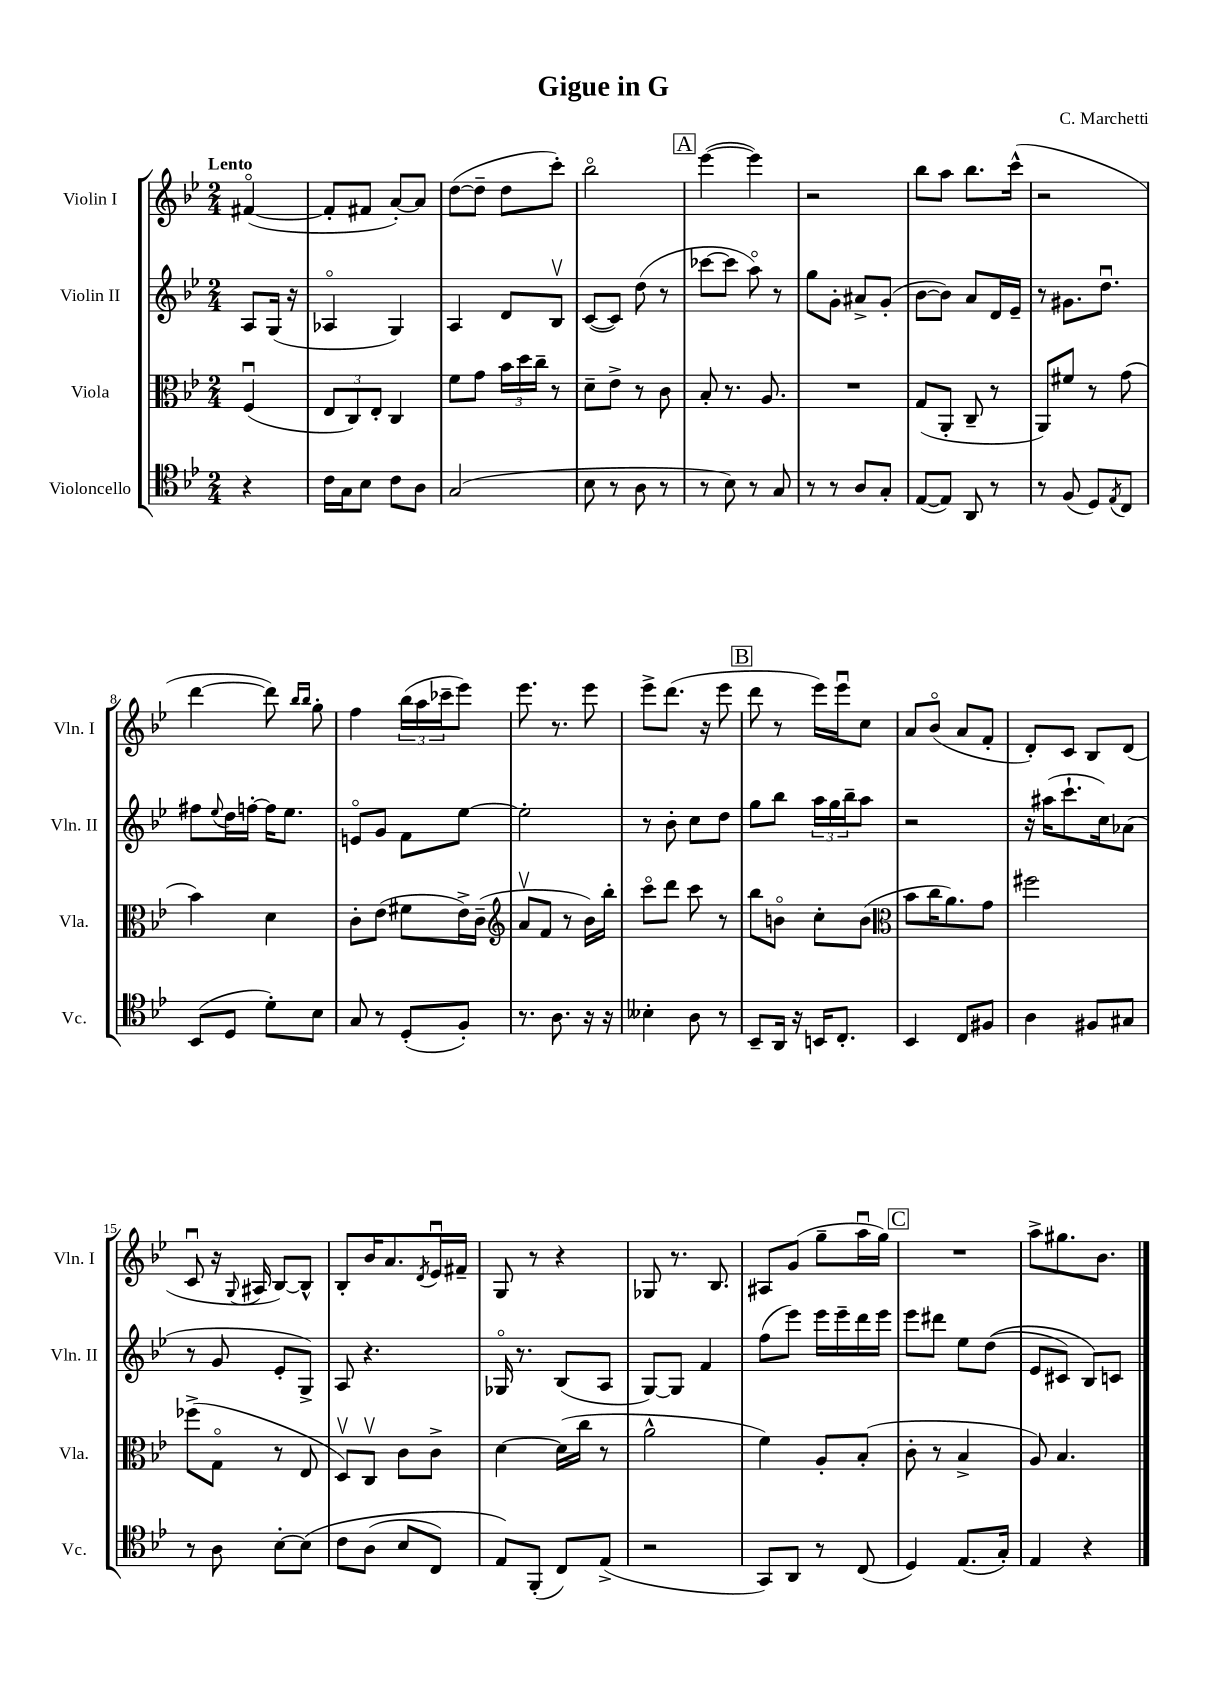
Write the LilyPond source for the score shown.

\header { title = "Gigue in G" composer = "C. Marchetti" }
<<
\new StaffGroup <<
\new Staff = "s0" \with { instrumentName = "Violin I" shortInstrumentName = "Vln. I" } {
    \clef treble \key bes \major \numericTimeSignature \time 2/4 \partial 4 \tempo "Lento"
    fis'4~\flageolet( |
    fis'8-. fis'8 a'8~-.) a'8 |
    d''8~( d''8-- d''8 c'''8-.) |
    bes''2\flageolet |
    \mark \markup { \box "A" } ees'''4~( ees'''4) |
    r2 |
    bes''8 a''8 bes''8. c'''16-^( |
    r2 |
    d'''4~ d'''8) \grace { bes''16 bes''16 } g''8-. |
    f''4 \tuplet 3/2 { bes''16( a''16 ces'''16-- } ees'''8) |
    ees'''8. r8. ees'''8 |
    ees'''8-> d'''8.( r16 ees'''8 |
    \mark \markup { \box "B" } d'''8 r8 ees'''16) ees'''16\downbow c''8 |
    a'8 bes'8\flageolet( a'8 f'8-. |
    d'8-.) c'8 bes8 d'8( |
    c'8\downbow r16 \appoggiatura { g8 } ais16 bes8~) bes8-^ |
    bes8-. bes'16 a'8. \acciaccatura { d'8 } ees'16\downbow fis'16-- |
    g8 r8 r4 |
    ges8 r8. bes8. |
    ais8 g'8( g''8-- a''16\downbow g''16) |
    \mark \markup { \box "C" } R2 |
    a''8-> gis''8. bes'8. \bar "|." |
}
\new Staff = "s1" \with { instrumentName = "Violin II" shortInstrumentName = "Vln. II" } {
    \clef treble \key bes \major \numericTimeSignature \time 2/4 \partial 4
    a8 g16( r16 |
    aes4\flageolet g4) |
    a4 d'8 bes8\upbow |
    c'8~( c'8) d''8( r8 |
    \mark \markup { \box "A" } ces'''8~ ces'''8 a''8\flageolet) r8 |
    g''8 g'8-. ais'8-> g'8-.( |
    bes'8~ bes'8) a'8 d'16 ees'16-- |
    r8 gis'8. d''8.\downbow |
    fis''8 \appoggiatura { ees''8 } d''16 f''16~-. f''16 ees''8. |
    e'8\flageolet g'8 f'8 ees''8~ |
    ees''2-. |
    r8 bes'8-. c''8 d''8 |
    \mark \markup { \box "B" } g''8 bes''8 \tuplet 3/2 { a''16 g''16 bes''16-- } a''8 |
    r2 |
    r16 ais''16( c'''8.-! c''16) aes'8( |
    r8 g'8 ees'8-. g8->) |
    a8 r4. |
    ges16\flageolet r8. bes8( a8 |
    g8~) g8 f'4 |
    f''8( ees'''8) ees'''16 ees'''16-- d'''16 ees'''16 |
    \mark \markup { \box "C" } ees'''8 dis'''8 ees''8 d''8(\( |
    ees'8 cis'8) bes8\) c'8 \bar "|." |
}
\new Staff = "s2" \with { instrumentName = "Viola" shortInstrumentName = "Vla." } {
    \clef alto \key bes \major \numericTimeSignature \time 2/4 \partial 4
    f4\downbow( |
    \tuplet 3/2 { ees8 c8) ees8-. } c4 |
    f'8 g'8 \tuplet 3/2 { bes'16 d''16 c''16-- } r8 |
    d'8-- ees'8-> r8 c'8 |
    \mark \markup { \box "A" } bes8-. r8. a8. |
    R2 |
    g8( a,8-. c8-- r8 |
    a,8) fis'8 r8 g'8( |
    bes'4) d'4 |
    c'8-. ees'8( fis'8 ees'16->) c'16--( |
    \clef treble a'8\upbow f'8 r8 bes'16) bes''16-. |
    c'''8\flageolet d'''8 c'''8 r8 |
    \mark \markup { \box "B" } bes''8 b'8\flageolet c''8-. b'8( |
    \clef alto bes'8 c''16 a'8.) g'8 |
    fis''2 |
    fes''8->( g8\flageolet r8 ees8 |
    d8\upbow) c8\upbow c'8 c'8-> |
    d'4~ d'16( c''16 r8 |
    a'2-^ |
    f'4) a8-. bes8-.( |
    \mark \markup { \box "C" } c'8-. r8 bes4-> |
    a8) bes4. \bar "|." |
}
\new Staff = "s3" \with { instrumentName = "Violoncello" shortInstrumentName = "Vc." } {
    \clef tenor \key bes \major \numericTimeSignature \time 2/4 \partial 4
    r4 |
    c'16 g16 bes8 c'8 a8 |
    g2( |
    bes8 r8 a8 r8 |
    \mark \markup { \box "A" } r8 bes8) r8 g8 |
    r8 r8 a8 g8-. |
    ees8~( ees8) a,8 r8 |
    r8 f8( d8) \acciaccatura { ees8 } c8 |
    bes,8( d8 d'8-.) bes8 |
    g8 r8 d8-.( f8-.) |
    r8. a8. r16 r16 |
    beses4-. a8 r8 |
    \mark \markup { \box "B" } bes,8-- a,16 r16 b,16 c8.-. |
    bes,4 c8 fis8 |
    a4 fis8 gis8 |
    r8 a8 bes8~-. bes8\( |
    c'8 a8( bes8 c8) |
    ees8\) f,8-.( c8) ees8->( |
    r2 |
    g,8) a,8 r8 c8( |
    \mark \markup { \box "C" } d4) ees8.( g16-.) |
    ees4 r4 \bar "|." |
}
>>
>>
